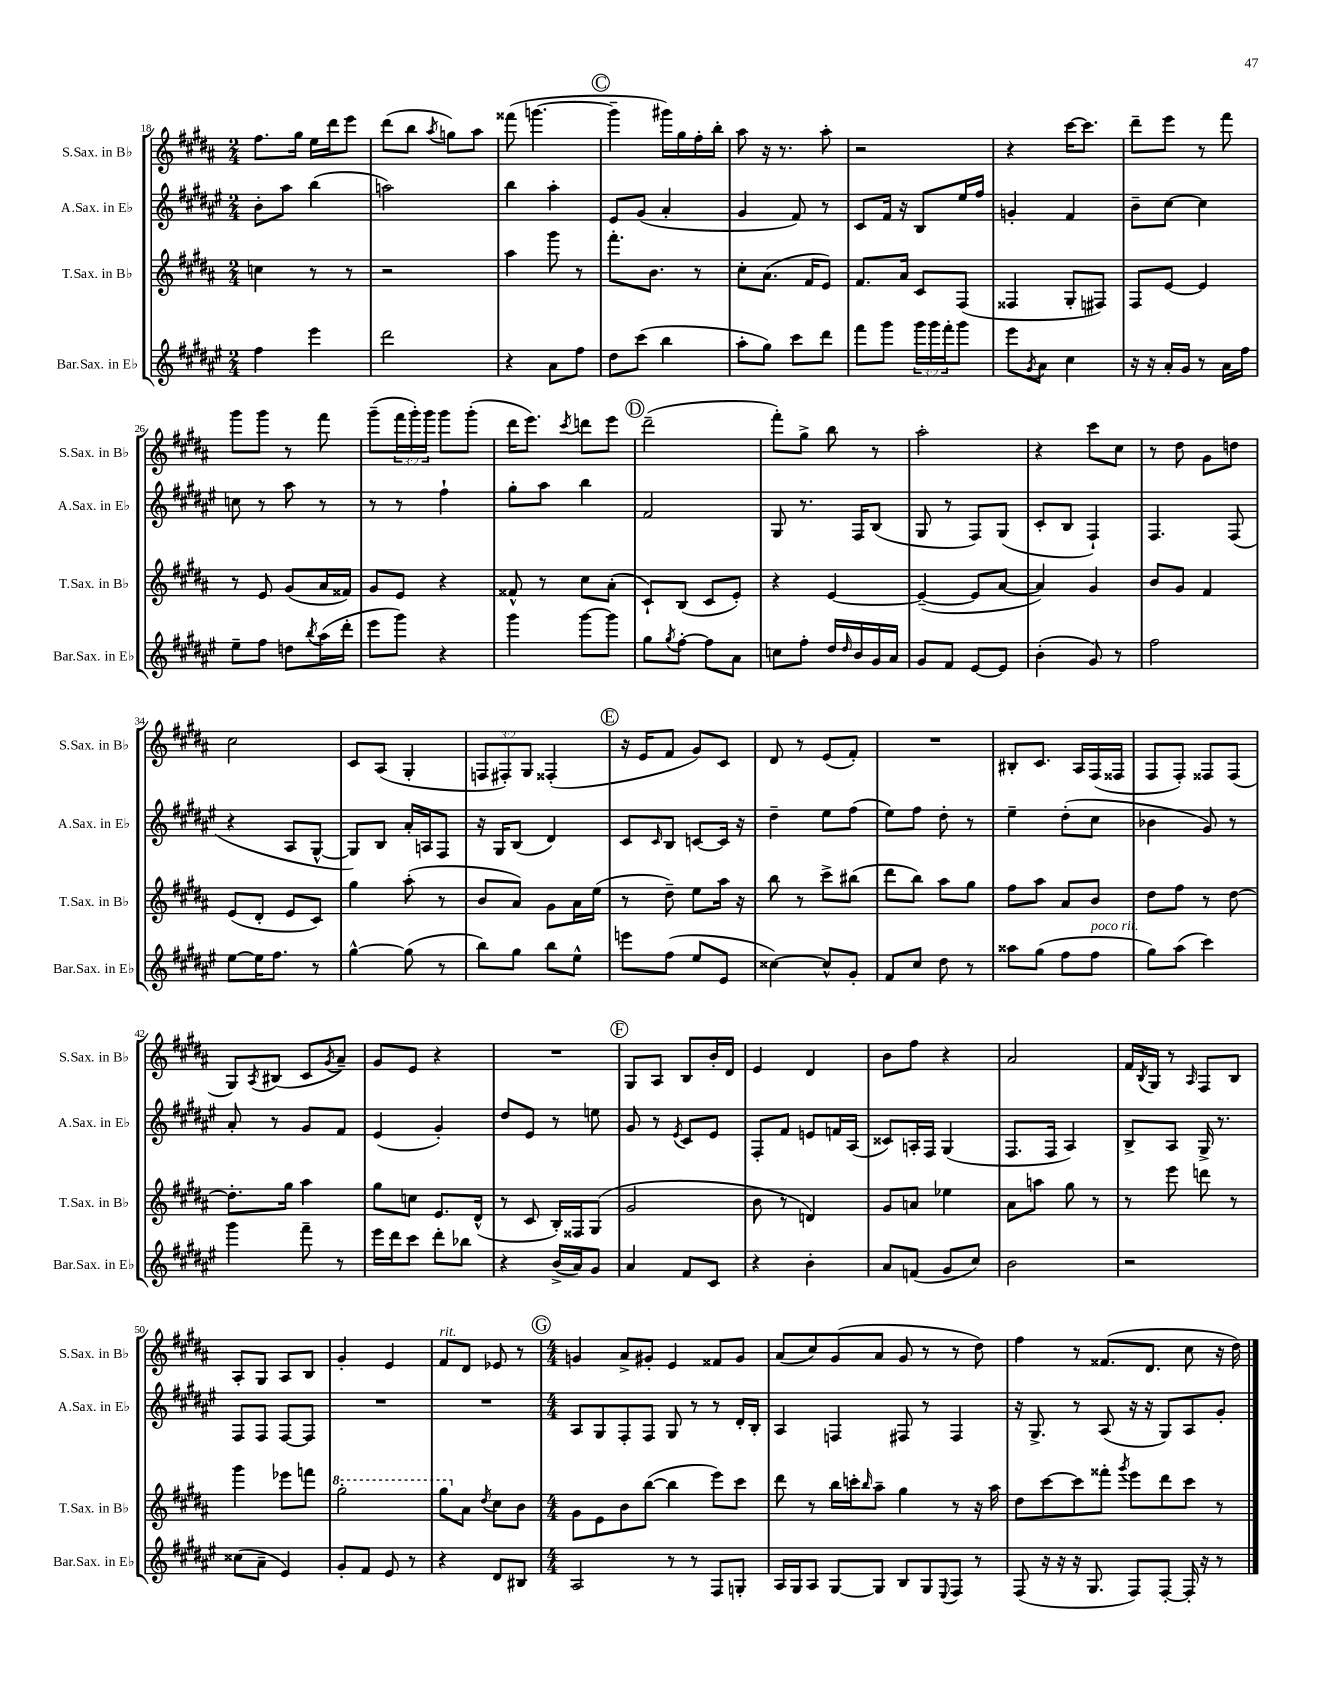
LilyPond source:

<<
\new StaffGroup <<
\new Staff = "s0" \with { instrumentName = "S.Sax. in Bb" shortInstrumentName = "S.Sax. in Bb" } {
    \clef treble \key b \major \numericTimeSignature \time 2/4 \override Staff.TupletNumber.text = #tuplet-number::calc-fraction-text
    fis''8. gis''16 e''16 dis'''16 e'''8 |
    dis'''8( b''8 \acciaccatura { ais''8 } g''8) ais''8 |
    fisis'''8( g'''4.~ |
    \mark \markup { \circle "C" } g'''4-- gis'''16) gis''16 fis''16-. b''16-. |
    ais''8 r16 r8. ais''8-. |
    r2 |
    r4 cis'''16~ cis'''8. |
    dis'''8-- e'''8 r8 fis'''8 |
    gis'''8 gis'''8 r8 fis'''8 |
    gis'''8--( \tuplet 3/2 { fis'''16 gis'''16-.) gis'''16 } gis'''8 gis'''8-.( |
    dis'''16 e'''8.) \acciaccatura { cis'''8 } d'''8 e'''8 |
    \mark \markup { \circle "D" } dis'''2--( |
    fis'''8-.) gis''8-> b''8 r8 |
    ais''2-. |
    r4 cis'''8 cis''8 |
    r8 dis''8 gis'8 d''8 |
    cis''2 |
    cis'8 ais8( gis4-. |
    \tuplet 3/2 { f8 fis8-.) gis8 } fisis4-.( |
    \mark \markup { \circle "E" } r16 e'16 fis'8 gis'8) cis'8 |
    dis'8 r8 e'8( fis'8-.) |
    R2 |
    bis8-. cis'8. ais16 fis16( fisis16 |
    fis8 fis8-.) fisis8 fisis8( |
    gis8) \acciaccatura { ais8 } bis8( cis'8 \acciaccatura { gis'8 } ais'8--) |
    gis'8 e'8 r4 |
    R2 |
    \mark \markup { \circle "F" } gis8 ais8 b8 b'16-. dis'16 |
    e'4 dis'4 |
    b'8 fis''8 r4 |
    ais'2 |
    fis'16 \acciaccatura { b8 } gis16 r8 \grace { ais16 } fis8 b8 |
    ais8-. gis8 ais8 b8 |
    gis'4-. e'4 |
    fis'8^\markup { \italic "rit." } dis'8 ees'8 r8 |
    \mark \markup { \circle "G" } \numericTimeSignature \time 4/4 g'4 ais'8-> gis'8-. e'4 fisis'8 gis'8 |
    ais'8( cis''8) gis'8( ais'8 gis'8 r8 r8 dis''8) |
    fis''4 r8 fisis'8.( dis'8. cis''8 r16 dis''16) \bar "|." |
}
\new Staff = "s1" \with { instrumentName = "A.Sax. in Eb" shortInstrumentName = "A.Sax. in Eb" } {
    \clef treble \key fis \major \numericTimeSignature \time 2/4
    b'8-. ais''8 b''4( |
    a''2) |
    b''4 ais''4-. |
    \mark \markup { \circle "C" } eis'8 gis'8( ais'4-. |
    gis'4 fis'8) r8 |
    cis'8 fis'16 r16 b8 eis''16 fis''16 |
    g'4-. fis'4 |
    b'8-- cis''8~ cis''4 |
    c''8 r8 ais''8 r8 |
    r8 r8 fis''4-! |
    gis''8-. ais''8 b''4 |
    \mark \markup { \circle "D" } fis'2 |
    gis8 r8. fis16 b8( |
    gis8 r8 fis8) gis8( |
    cis'8-. b8 fis4-!) |
    fis4. fis8( |
    r4 ais8 gis8~-^ |
    gis8) b8 ais'16-. a16 fis8 |
    r16 gis16 b8( dis'4) |
    \mark \markup { \circle "E" } cis'8 \grace { cis'16 } b8 c'8~ c'16 r16 |
    dis''4-- eis''8 fis''8( |
    eis''8) fis''8 dis''8-. r8 |
    eis''4-- dis''8-.( cis''8 |
    bes'4 gis'8) r8 |
    ais'8-. r8 gis'8 fis'8 |
    eis'4( gis'4-.) |
    dis''8 eis'8 r8 e''8 |
    \mark \markup { \circle "F" } gis'8 r8 \acciaccatura { eis'8 } cis'8 eis'8 |
    fis8-. fis'8 e'8 f'16 ais16( |
    cisis'8) a16-. fis16 gis4( |
    fis8. fis16 ais4) |
    b8-> ais8 gis16-> r8. |
    fis8 fis8 fis8~ fis8 |
    R2 |
    R2 |
    \mark \markup { \circle "G" } \numericTimeSignature \time 4/4 ais8 gis8 fis8-. fis8 gis8 r8 r8 dis'16-. b16-. |
    ais4 f4 fis8 r8 fis4 |
    r16 gis8.-> r8 ais8( r16 r16 gis8) ais8 gis'8-. \bar "|." |
}
\new Staff = "s2" \with { instrumentName = "T.Sax. in Bb" shortInstrumentName = "T.Sax. in Bb" } {
    \clef treble \key b \major \numericTimeSignature \time 2/4
    c''4 r8 r8 |
    r2 |
    ais''4 gis'''8 r8 |
    \mark \markup { \circle "C" } fis'''8.-. b'8. r8 |
    cis''8-. ais'8.( fis'16 e'8) |
    fis'8. ais'16 cis'8 fis8( |
    fisis4 gis8-. fis8) |
    fis8 e'8~ e'4 |
    r8 e'8 gis'8( ais'16 fisis'16) |
    gis'8 e'8 r4 |
    fisis'8-^ r8 cis''8 ais'8-.( |
    \mark \markup { \circle "D" } cis'8-!) b8( cis'8 e'8-.) |
    r4 e'4~ |
    e'4~--( e'8 ais'8~ |
    ais'4) gis'4 |
    b'8 gis'8 fis'4 |
    e'8( dis'8-. e'8 cis'8) |
    gis''4 ais''8-.( r8 |
    b'8 ais'8) gis'8 ais'16 e''16( |
    \mark \markup { \circle "E" } r8 dis''8--) e''8 ais''16 r16 |
    b''8 r8 cis'''8-> bis''8( |
    dis'''8 b''8) ais''8 gis''8 |
    fis''8 ais''8 ais'8 b'8 |
    dis''8 fis''8 r8 dis''8~ |
    dis''8.-. gis''16 ais''4 |
    gis''8 c''8 e'8. dis'16-^( |
    r8 cis'8 b16-.) fisis16 gis8( |
    \mark \markup { \circle "F" } gis'2 |
    b'8 r8 d'4) |
    gis'8 a'8 ees''4 |
    ais'8 a''8 gis''8 r8 |
    r8 e'''8 d'''8 r8 |
    gis'''4 ees'''8 f'''8 |
    \ottava #1 gis'''2-. |
    gis'''8 \ottava #0 ais'8 \acciaccatura { dis''8 } cis''8 b'8 |
    \mark \markup { \circle "G" } \numericTimeSignature \time 4/4 gis'8 e'8 b'8 b''8~( b''4 e'''8) cis'''8 |
    dis'''8 r8 b''16 c'''16-. \grace { b''16 } ais''8-- gis''4 r8 r16 ais''16 |
    dis''8 cis'''8~ cis'''8 fisis'''8-. \acciaccatura { gis'''8 } e'''8 dis'''8 cis'''8 r8 \bar "|." |
}
\new Staff = "s3" \with { instrumentName = "Bar.Sax. in Eb" shortInstrumentName = "Bar.Sax. in Eb" } {
    \clef treble \key fis \major \numericTimeSignature \time 2/4 \override Staff.TupletNumber.text = #tuplet-number::calc-fraction-text
    fis''4 eis'''4 |
    dis'''2 |
    r4 ais'8 fis''8 |
    \mark \markup { \circle "C" } dis''8 cis'''8( b''4 |
    ais''8-. gis''8) cis'''8 dis'''8 |
    fis'''8 gis'''8 \tuplet 3/2 { gis'''16 gis'''16 fis'''16-. } gis'''8 |
    eis'''8 \acciaccatura { gis'8 } ais'8 cis''4 |
    r16 r16 ais'16-. gis'16 r8 ais'16 fis''16 |
    eis''8-- fis''8 d''8 \acciaccatura { b''8 } ais''16( dis'''16-. |
    eis'''8 gis'''8) r4 |
    gis'''4 gis'''8~ gis'''8 |
    \mark \markup { \circle "D" } gis''8 \acciaccatura { gis''8 } fis''8~-. fis''8 ais'8 |
    c''8 fis''8-. dis''16 \grace { dis''16 } b'16 gis'16 ais'16 |
    gis'8 fis'8 eis'8~ eis'8 |
    b'4-.( gis'8) r8 |
    fis''2 |
    eis''8~ eis''16 fis''8. r8 |
    gis''4~-^ gis''8( r8 |
    b''8) gis''8 b''8 eis''8-^ |
    \mark \markup { \circle "E" } e'''8 fis''8( eis''8 eis'8 |
    cisis''4~) cisis''8-^ gis'8-. |
    fis'8 cis''8 dis''8 r8 |
    aisis''8 gis''8( fis''8 fis''8^\markup { \italic "poco rit." } |
    gis''8) ais''8( cis'''4) |
    gis'''4 fis'''8-- r8 |
    eis'''16 dis'''16 cis'''8 dis'''8-. bes''8 |
    r4 b'16->( ais'16) gis'8 |
    \mark \markup { \circle "F" } ais'4 fis'8 cis'8 |
    r4 b'4-. |
    ais'8 f'8( gis'8 cis''8) |
    b'2 |
    r2 |
    cisis''8( ais'8-- eis'4) |
    gis'8-. fis'8 eis'8 r8 |
    r4 dis'8 bis8 |
    \mark \markup { \circle "G" } \numericTimeSignature \time 4/4 ais2 r8 r8 fis8 g8-. |
    ais16 gis16 ais8 gis8~ gis8 b8 gis8 \appoggiatura { eis8 } fis8 r8 |
    fis8( r16 r16 r16 gis8. fis8) fis8~-. fis16-. r16 r8 \bar "|." |
}
>>
>>
\layout { \context { \Score currentBarNumber = #18 } }
